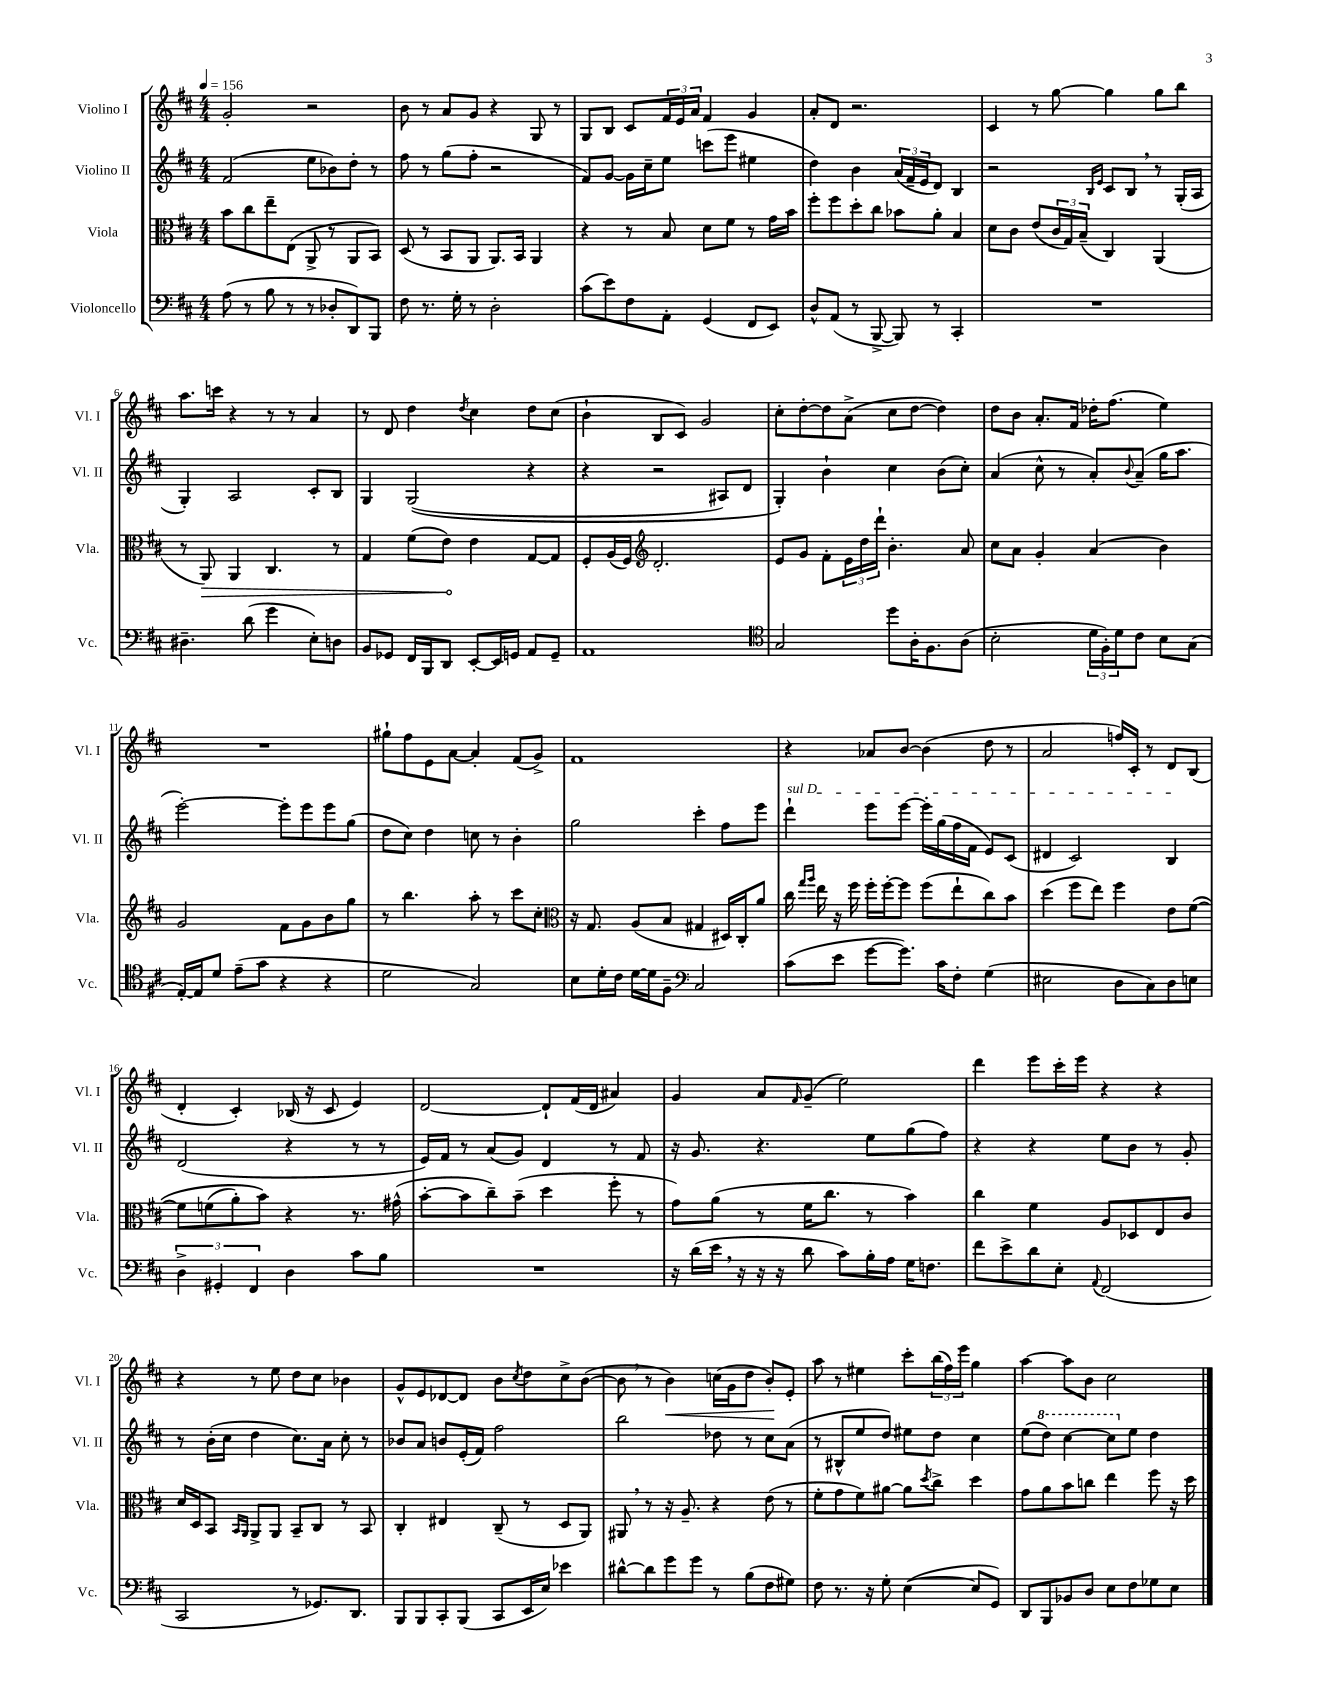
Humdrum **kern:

**kern	**kern	**dynam	**kern	**kern	**dynam
*part4	*part3	*part3	*part2	*part1	*part1
*staff4	*staff3	*staff3	*staff2	*staff1	*staff1
*I"Violoncello	*I"Viola	*	*I"Violino II	*I"Violino I	*
*I'Vc.	*I'Vla.	*	*I'Vl. II	*I'Vl. I	*
*clefF4	*clefC3	*	*clefG2	*clefG2	*
*k[f#c#]	*k[f#c#]	*	*k[f#c#]	*k[f#c#]	*
*M4/4	*M4/4	*	*M4/4	*M4/4	*
*MM156	*MM156	*	*MM156	*MM156	*
=1	=1	=1	=1	=1	=1
(8A\	8b\L	.	(2f#/	2g'/	.
8r	8cc#\	.	.	.	.
8B\	8ee~\	.	.	.	.
8r	(8E\J	.	.	.	.
8r	8AA^/	.	8ee\L	2r	.
8D-X'/L	8r	.	8b-X\)	.	.
8DD/)	8AA/L	.	8dd'\J	.	.
8BBB/J	8BB/J)	.	8r	.	.
=2	=2	=2	=2	=2	=2
8F#\	(8D/	.	8ff#\	8b\	.
8.r	8r	.	8r	8r	.
.	8BB/L	.	(8gg\L	8a/L	.
16G'\	.	.	.	.	.
8r	8AA/J	.	8ff#'\J	8g/J	.
2D'\	8.AA/L)	.	2r	4r	.
.	16BB/Jk	.	.	.	.
.	4AA/	.	.	8G/	.
.	.	.	.	8r	.
=3	=3	=3	=3	=3	=3
(8c#\L	4r	.	8f#/L)	8G/L	.
8e\)	.	.	[8g/J	8B/J	.
8F#\	8r	.	16g\LL]	8c#/L	.
.	.	.	16cc#~\J	.	.
8AA'\J	8B/	.	8ee\J	24f#/L	.
.	.	.	.	24e/	.
.	.	.	.	24a/JJ	.
(4GG/	8d\L	.	(8cccn\L	4f#/	.
.	8f#\J	.	8eee\J	.	.
8FF#/L	8r	.	4ee#X\	4g/	.
8EE/J)	16g\LL	.	.	.	.
.	16b\JJ	.	.	.	.
=4	=4	=4	=4	=4	=4
8D^^/L	8ff#'\L	.	4dd\)	8a'/L	.
(8AA/J	8ff#\	.	.	8d/J	.
8r	8dd'\	.	4b\	2.r	.
[8BBB^/	8cc#\J	.	.	.	.
8BBB/])	8b-X\L	.	(24a/LL	.	.
.	.	.	24f#~/	.	.
.	.	.	24e/J	.	.
8r	8a'\J	.	8d/J)	.	.
4CC#'/	4B/	.	4B/	.	.
=5	=5	=5	=5	=5	=5
1r	8d\L	.	2r	4c#/	.
.	8c#\J	.	.	.	.
.	(8e/L	.	.	8r	.
.	24c#/L	.	.	[8gg\	.
.	24G/)	.	.	.	.
.	(24B~/JJ	.	.	.	.
.	.	.	16qqB/LL	.	.
.	.	.	16qqe/JJ	.	.
.	4C#/)	.	8c#/L	4gg\]	.
.	.	.	8B,/J	.	.
.	(4AA/	.	8r	8gg\L	.
.	.	.	(16G'/LL	8bb\J	.
.	.	.	16A/JJ	.	.
!!LO:LB:g=z
=6	=6	=6	=6	=6	=6
4.D#X~\	8r	.	4G'/)	8.aa\L	.
!	!	!LO:HP:b	!	!	!
.	8AA/)	>	.	.	.
.	.	.	.	16cccn\Jk	.
.	4AA/	.	2A/	4r	.
(8d\	.	.	.	.	.
4g\	4.C#/	.	.	8r	.
.	.	.	.	8r	.
8E'\L)	.	.	8c#'/L	4a/	.
8Dn\J	8r	.	8B/J	.	.
=7	=7	=7	=7	=7	=7
8BB/L	4G/	.	4G/	8r	.
8GG-X/J	.	.	.	8d/	.
16FF#/LL	(8f#\L	.	((2G/	4dd\	.
16BBB/J	.	.	.	.	.
8DD/J	8e\J)	.	.	.	.
.	.	.	.	8qdd/	.
[8EE'/L	4e\	]	.	4cc#\	.
16EE/L]	.	.	.	.	.
16GGn/JJ	.	.	.	.	.
8AA/L	[8G/L	.	4r	8dd\L	.
8GG~/J	8G/J]	.	.	(8cc#\J	.
=8	=8	=8	=8	=8	=8
1AA	8F#'/L	.	4r	4b`\	.
.	(16A/L	.	.	.	.
.	16F#/JJ)	.	.	.	.
*	*clefG2	*	*	*	*
.	2.d'/	.	2r	8B/L	.
.	.	.	.	8c#/J)	.
.	.	.	.	2g/	.
.	.	.	8A#X/L)	.	.
.	.	.	8d/J	.	.
=9	=9	=9	=9	=9	=9
*clefC4	*	*	*	*	*
2G/	8e/L	.	4G'/)	8cc#'\L	.
.	8g/J	.	.	[8dd'\	.
.	8f#'\L	.	4b`\	8dd\]	.
.	24e\L	.	.	(8a^\J	.
.	24dd\	.	.	.	.
.	24ddd`\JJ	.	.	.	.
8dd\L	4.b'\	.	4cc#\	8cc#\L	.
16A'\K	.	.	.	[8dd\J	.
8.F#\	.	.	.	.	.
.	.	.	(8b\L	4dd\])	.
(8A\J	8a/	.	8cc#'\J)	.	.
=10	=10	=10	=10	=10	=10
2B'\	8cc#\L	.	(4a/	8dd\L	.
.	8a\J	.	.	8b\J	.
.	4g'/	.	8cc#^^\	8.a'/L	.
.	.	.	8r	.	.
.	.	.	.	16f#/Jk	.
24d\LL	(4a/	.	8a'/L)	16dd-X'\KL	.
24F#'\)	.	.	.	.	.
.	.	.	.	(8.ff#\J	.
24d\J	.	.	.	.	.
.	.	.	8qqb/	.	.
8c#\J	.	.	(8a~/J	.	.
8B\L	4b\)	.	16gg\KL	4ee\)	.
.	.	.	8.aa\J	.	.
(8G\J	.	.	.	.	.
!!LO:LB:g=z
=11	=11	=11	=11	=11	=11
[16E'/LL)	2g/	.	[2eee'\)	1r	.
16E/J]	.	.	.	.	.
8d/J	.	.	.	.	.
(8e~\L	.	.	.	.	.
8g\J	.	.	.	.	.
4r	8f#\L	.	8eee'\L]	.	.
.	8g\	.	8eee\	.	.
4r	8b\	.	8eee\	.	.
.	8gg\J	.	(8gg\J	.	.
=12	=12	=12	=12	=12	=12
2d\	8r	.	8dd\L	8gg#X`\L	.
.	4.bb\	.	8cc#\J)	8ff#\	.
.	.	.	4dd\	8e\	.
.	.	.	.	[8a\J	.
2G/)	8aa'\	.	8ccn\	4a'/]	.
.	8r	.	8r	.	.
.	8ccc#\L	.	4b'\	(8f#/L	.
.	8cc#'\J	.	.	8g^/J)	.
=13	=13	=13	=13	=13	=13
*	*clefC3	*	*	*	*
8B\L	16r	.	2gg\	1f#	.
.	8.G/	.	.	.	.
16d'\L	.	.	.	.	.
16c#\JJ	.	.	.	.	.
[16d\LL	(8A/L	.	.	.	.
16d\J]	.	.	.	.	.
8F#~\J	8B/J	.	.	.	.
*clefF4	*	*	*	*	*
2C#/	4G#X/	.	4ccc#'\	.	.
.	16D#X/LL)	.	8ff#\L	.	.
.	16C#'/J	.	.	.	.
.	8a/J	.	8eee\J	.	.
=14	=14	=14	=14	=14	=14
!	!	!	!LO:TX:a:i:t=sul D	!	!
(8c#\L	16cc#\	.	4ddd`\	4r	.
.	16qqgg/LL	.	.	.	.
.	16qqaa/JJ	.	.	.	.
.	16ee\	.	.	.	.
8e\J	16r	.	.	.	.
.	16ff#\	.	.	.	.
[8g\L	16ff#'\LL	.	8eee\L	8a-X/L	.
.	[16ff#'\J	.	.	.	.
8.g\J])	8ff#\J]	.	[8eee\J	[8b/J	.
.	(8ff#\L	.	16eee'\LL]	(4b\]	.
16c#\KL	.	.	(16gg\	.	.
8F#'\J	8ee`\	.	16ff#\	.	.
.	.	.	16f#\JJ	.	.
(4G\	8cc#\)	.	8e/L)	8dd\	.
.	8b\J	.	(8c#/J	8r	.
=15	=15	=15	=15	=15	=15
2E#X\	(4dd\	.	4d#X/	2a/	.
.	8ff#\L	.	2c#/)	.	.
.	8ee\J)	.	.	.	.
8D\L	4ff#\	.	.	16ffn/LL)	.
.	.	.	.	16c#'/JJ	.
8C#\)	.	.	.	8r	.
8D\	8e\L	.	4B/	8d/L	.
8En\J	([8f#\J	.	.	(8B/J	.
!!LO:LB:g=z
=16	=16	=16	=16	=16	=16
6D^\	8f#\L]	.	(2d/	4d'/	.
.	(8fn\	.	.	.	.
6GG#X'/	.	.	.	.	.
.	8a'\)	.	.	4c#'/)	.
6FF#/	.	.	.	.	.
.	8b\J)	.	.	.	.
4D\	4r	.	4r	(16B-X/	.
.	.	.	.	16r	.
.	.	.	.	8c#/	.
8c#\L	8.r	.	8r	4e/)	.
8B\J	.	.	8r	.	.
.	(16g#X^^\	.	.	.	.
=17	=17	=17	=17	=17	=17
1r	[8b'\L	.	16e/LL)	[2d/	.
.	.	.	16f#/JJ	.	.
.	8b\]	.	8r	.	.
.	8cc#~\)	.	(8a/L	.	.
.	(8b~\J	.	8g/J)	.	.
.	4dd\	.	4d/	8d`/L]	.
.	.	.	.	(16f#/L	.
.	.	.	.	16d/JJ	.
.	8ff#'\	.	8r	4a#X/)	.
.	8r	.	8f#/	.	.
=18	=18	=18	=18	=18	=18
16r	8g\L)	.	16r	4g/	.
(16d\LL	.	.	8.g/	.	.
16e,\JJ	(8a\J	.	.	.	.
16r	.	.	.	.	.
16r	8r	.	4.r	8a/L	.
16r	.	.	.	.	.
.	.	.	.	16qqf#/	.
8d\	16f#\KL	.	.	(8g~/J	.
.	8.cc#\J	.	.	.	.
8c#\L)	.	.	.	2ee\)	.
16B'\L	8r	.	8ee\L	.	.
16A\JJ	.	.	.	.	.
16G\KL	4b\)	.	(8gg\	.	.
8.Fn\J	.	.	.	.	.
.	.	.	8ff#\J)	.	.
=19	=19	=19	=19	=19	=19
8f#\L	4cc#\	.	4r	4ddd\	.
8e^\	.	.	.	.	.
8d\	4f#\	.	4r	8eee\L	.
8E'\J	.	.	.	16ccc#'\L	.
.	.	.	.	16eee\JJ	.
8qqAA/	.	.	.	.	.
(2FF#/	8A/L	.	8ee\L	4r	.
.	8D-X/	.	8b\J	.	.
.	8E/	.	8r	4r	.
.	8c#/J	.	8g'/	.	.
!!LO:LB:g=z
=20	=20	=20	=20	=20	=20
2CC#/	16d/LL	.	8r	4r	.
.	16D/J	.	.	.	.
.	8BB/J	.	(16b'\LL	.	.
.	.	.	16cc#\JJ	.	.
.	16qqBB/LL	.	.	.	.
.	16qqAA/JJ	.	.	.	.
.	8AA^/L	.	4dd\	8r	.
.	8AA/J	.	.	8ee\	.
8r	8BB~/L	.	8.cc#\L)	8dd\L	.
8.GG-X/L)	8C#/J	.	.	8cc#\J	.
.	.	.	16a\Jk	.	.
.	8r	.	8cc#'\	4b-X\	.
8.DD/J	.	.	.	.	.
.	8BB/	.	8r	.	.
=21	=21	=21	=21	=21	=21
8BBB/L	4C#'/	.	8b-X/L	8g^^/L	.
8BBB/	.	.	8a/J	8e/	.
8CC#'/	4E#X/	.	8bn/L	[8d-X/	.
(8BBB/J	.	.	(16e'/L	8d-/J]	.
.	.	.	16f#/JJ)	.	.
8CC#/L	(8C#~/	.	2ff#\	8b\L	.
.	.	.	.	8qcc#/	.
16EE/L	8r	.	.	8dd\	.
16E/JJ)	.	.	.	.	.
4e-X\	8D/L	.	.	8cc#^\	.
.	8AA/J)	.	.	([8b\J	.
=22	=22	=22	=22	=22	=22
[8d#X^^\L	8AA#X,/	.	2bb\	8b,\]	.
8d#\]	8r	.	.	8r	.
!	!	!	!	!	!LO:HP:b
8g\	16r	.	.	4b\)	<
.	8.A~/	.	.	.	.
8g\J	.	.	.	.	.
8r	4r	.	8dd-X\	(16ccn\LL	.
.	.	.	.	16g\J	.
(8B\L	.	.	8r	8dd\J	.
8F#\	(8e\	.	8cc#\L	8b'/L)	.
8G#X\J)	8r	.	(8a\J	8e'/J	[
=23	=23	=23	=23	=23	=23
8F#\	8f#'\L	.	8r	8aa\	.
8.r	8g\	.	8B#X^^/L	8r	.
.	8f#\)	.	8ee/	4ee#X\	.
16r	.	.	.	.	.
8G'\	[8a#X\J	.	8dd/J)	.	.
([4E\	8a#\L]	.	8ee#X\L	8ccc#'\L	.
.	8qdd/	.	.	.	.
.	8cc#^\J	.	8dd\J	(24bb\L	.
.	.	.	.	24ff#\)	.
.	.	.	.	24eee\JJ	.
8E/L]	4dd\	.	4cc#\	4gg\	.
8GG/J)	.	.	.	.	.
=24	=24	=24	=24	=24	=24
8DD/L	8g\L	.	(8ee\L	[4aa\	.
*	*	*	*8va	*	*
8BBB/	8a\	.	8ddd\J)	.	.
8BB-X/	8b\	.	[4ccc#\	8aa\L]	.
8D/J	8ccn\J	.	.	8b\J	.
8E\L	4ee\	.	8ccc#\L]	2cc#\	.
*	*	*	*X8va	*	*
8F#\	.	.	8ee\J	.	.
8G-X\	8ff#\	.	4dd\	.	.
8E\J	16r	.	.	.	.
.	16dd\	.	.	.	.
==	==	==	==	==	==
*-	*-	*-	*-	*-	*-
